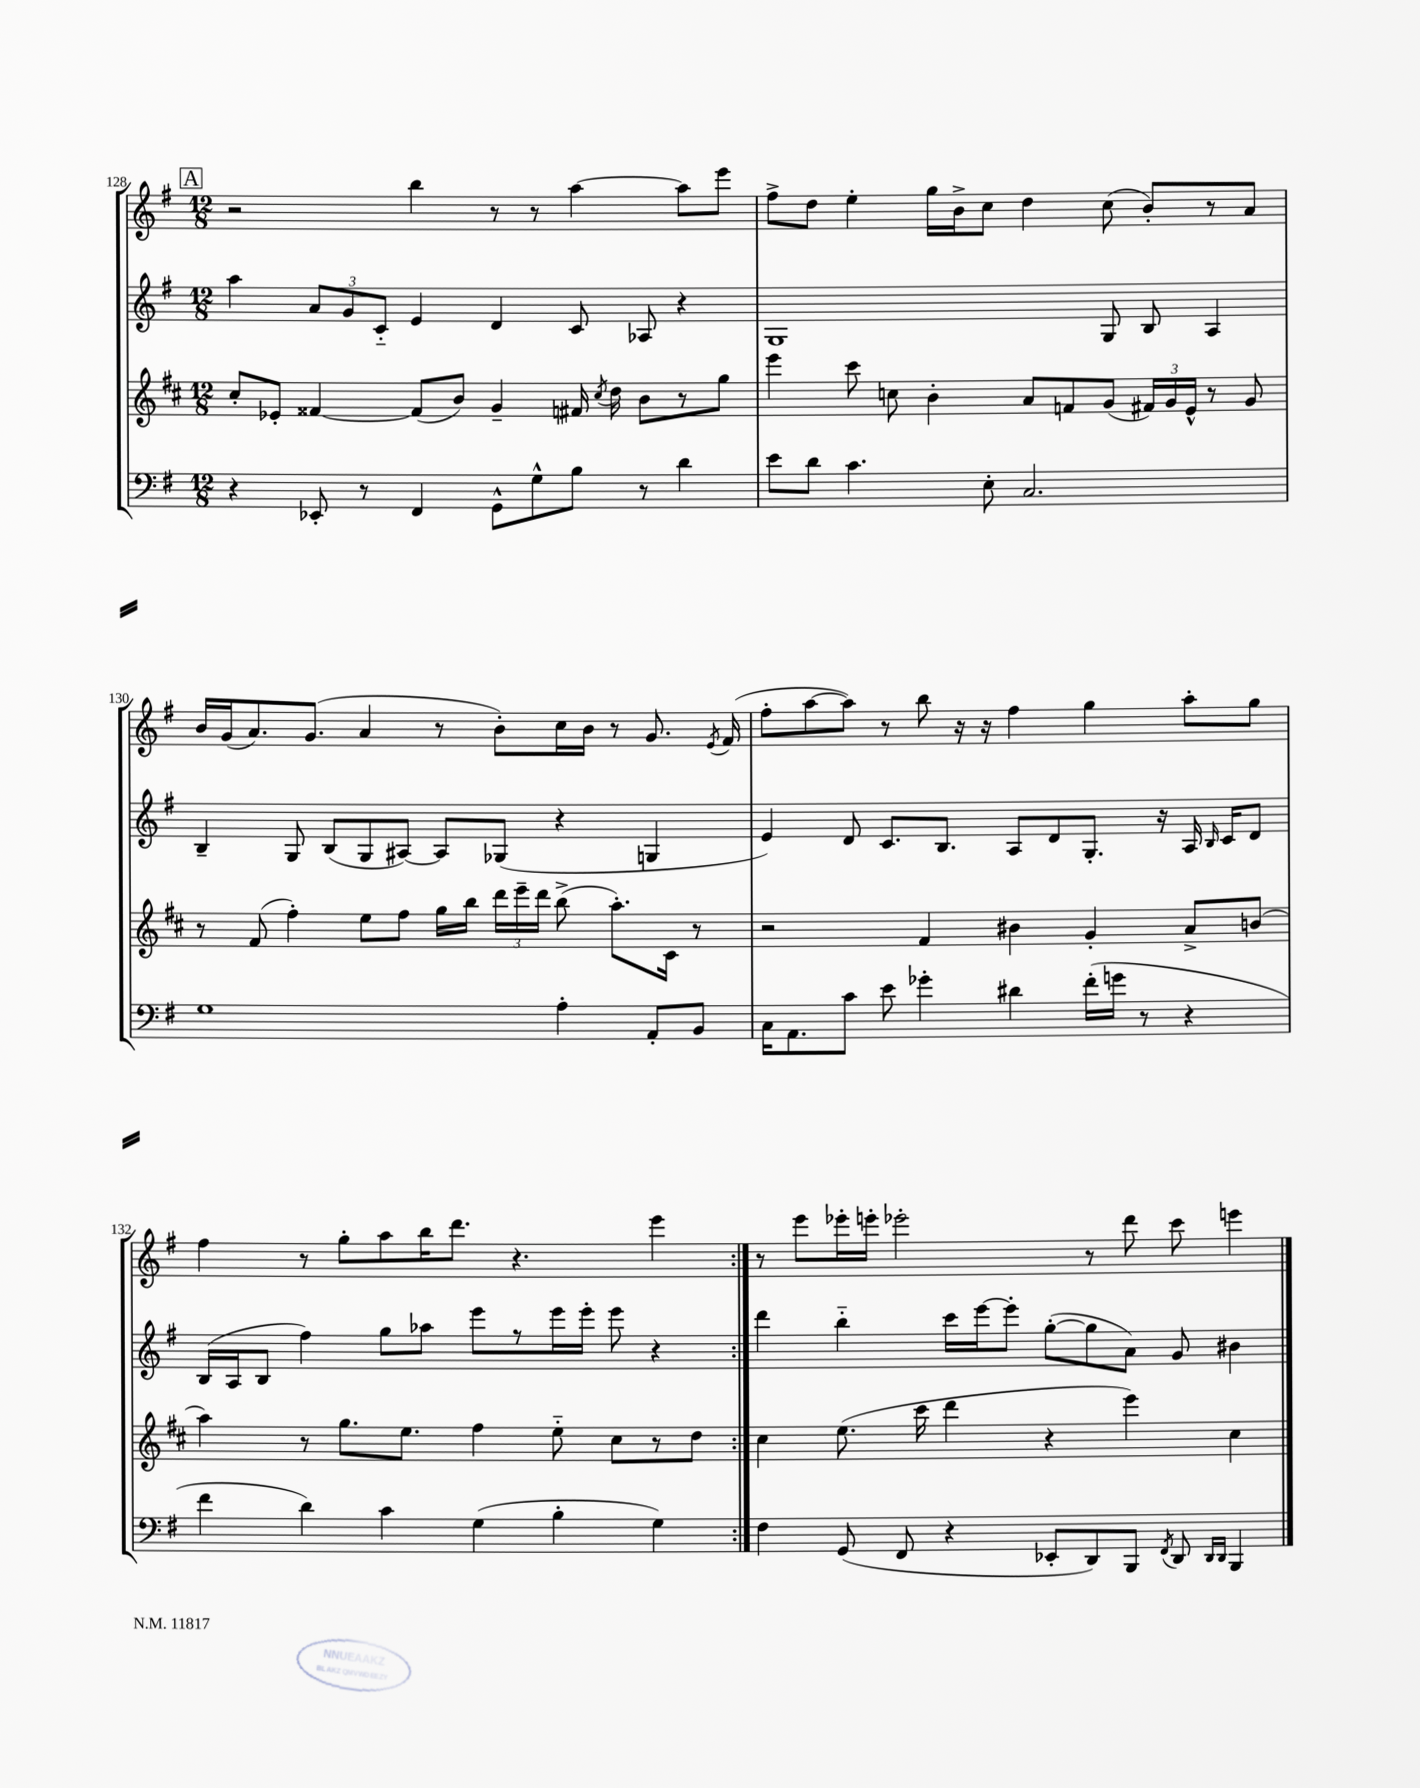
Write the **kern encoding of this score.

**kern	**kern	**kern	**kern
*staff4	*staff3	*staff2	*staff1
*clefF4	*clefG2	*clefG2	*clefG2
*k[f#]	*k[f#c#]	*k[f#]	*k[f#]
*M12/8	*M12/8	*M12/8	*M12/8
4r	8cc#'	4aa	2r
.	8e-'	.	.
8EE-'	[4f##	12a	.
.	.	12g	.
8r	.	.	.
.	.	12c'~	.
4FF#	(8f##]	4e	4bb
.	8b)	.	.
8GG^^	4g~	4d	8r
8G^^	.	.	8r
8B	16f#	8c	[4aa
.	8qcc#	.	.
.	16dd	.	.
8r	8b	8A-	.
4d	8r	4r	8aa]
.	8gg	.	8eee
=	=	=	=
8e	4eee	1G	8ff#^
8d	.	.	8dd
4.c	8ccc#	.	4ee'
.	8cc	.	.
.	4b'	.	16gg
.	.	.	16b^
8E'	.	.	8cc
2.C	8a	.	4dd
.	8f	.	.
.	(8g	8G	(8cc
.	24f#)	8B	8b')
.	24g	.	.
.	24e^^	.	.
.	8r	4A	8r
.	8g	.	8a
=	=	=	=
1G	8r	4B~	16b
.	.	.	(16g
.	(8f#	.	8.a)
.	4ff#')	8G	.
.	.	.	(8.g
.	.	(8B	.
.	8ee	8G	4a
.	8ff#	[8A#)	.
.	16gg	8A#]	8r
.	16bb	.	.
.	24ddd	(8G-	8b')
.	24eee~	.	.
.	24ddd	.	.
4A'	(8bb^	4r	16cc
.	.	.	16b
.	8.aa')	.	8r
8AA'	.	4G	8.g
.	16c#	.	.
8BB	8r	.	.
.	.	.	8qe
.	.	.	(16f#
=	=	=	=
16C	2r	4e)	8ff#'
8.AA	.	.	.
.	.	.	[8aa
8c	.	8d	8aa])
8e	.	8.c	8r
4g-'	4f#	.	8bb
.	.	8.B	.
.	.	.	16r
.	.	.	16r
4d#	4b#	8A	4ff#
.	.	8d	.
(16f#'	4g'	8.G'	4gg
16g	.	.	.
8r	.	.	.
.	.	16r	.
4r	8a^	16A	8aa'
.	.	16qqB	.
.	.	16c	.
.	(8b	8d	8gg
=	=	=	=
4f#	4aa)	(16B	4ff#
.	.	16A	.
.	.	8B	.
4d)	8r	4ff#)	8r
.	8.gg	.	8gg'
4c	.	8gg	8aa
.	8.ee	.	.
.	.	8aa-	16bb
.	.	.	8.ddd
(4G	4ff#	8eee	.
.	.	8r	4.r
4B'	8ee'~	16eee	.
.	.	16eee'	.
.	8cc#	8eee	.
4G)	8r	4r	4eee
.	8dd	.	.
=:|!	=:|!	=:|!	=:|!
4F#	4cc#	4ddd	8r
.	.	.	8eee
(8GG	(8.ee	4bb'~	16eee-'
.	.	.	16eee'
8FF#	.	.	2eee-'
.	16ccc#	.	.
4r	4ddd	16ccc	.
.	.	[16eee	.
.	.	8eee']	.
8EE-'	4r	([8gg'	.
8DD)	.	8gg]	8r
8BBB	4eee)	8a)	8ddd
8qFF#	.	.	.
8DD	.	8g	8ccc
16qqDD	.	.	.
16qqDD	.	.	.
4BBB	4cc#	4b#	4eee
==	==	==	==
*-	*-	*-	*-
